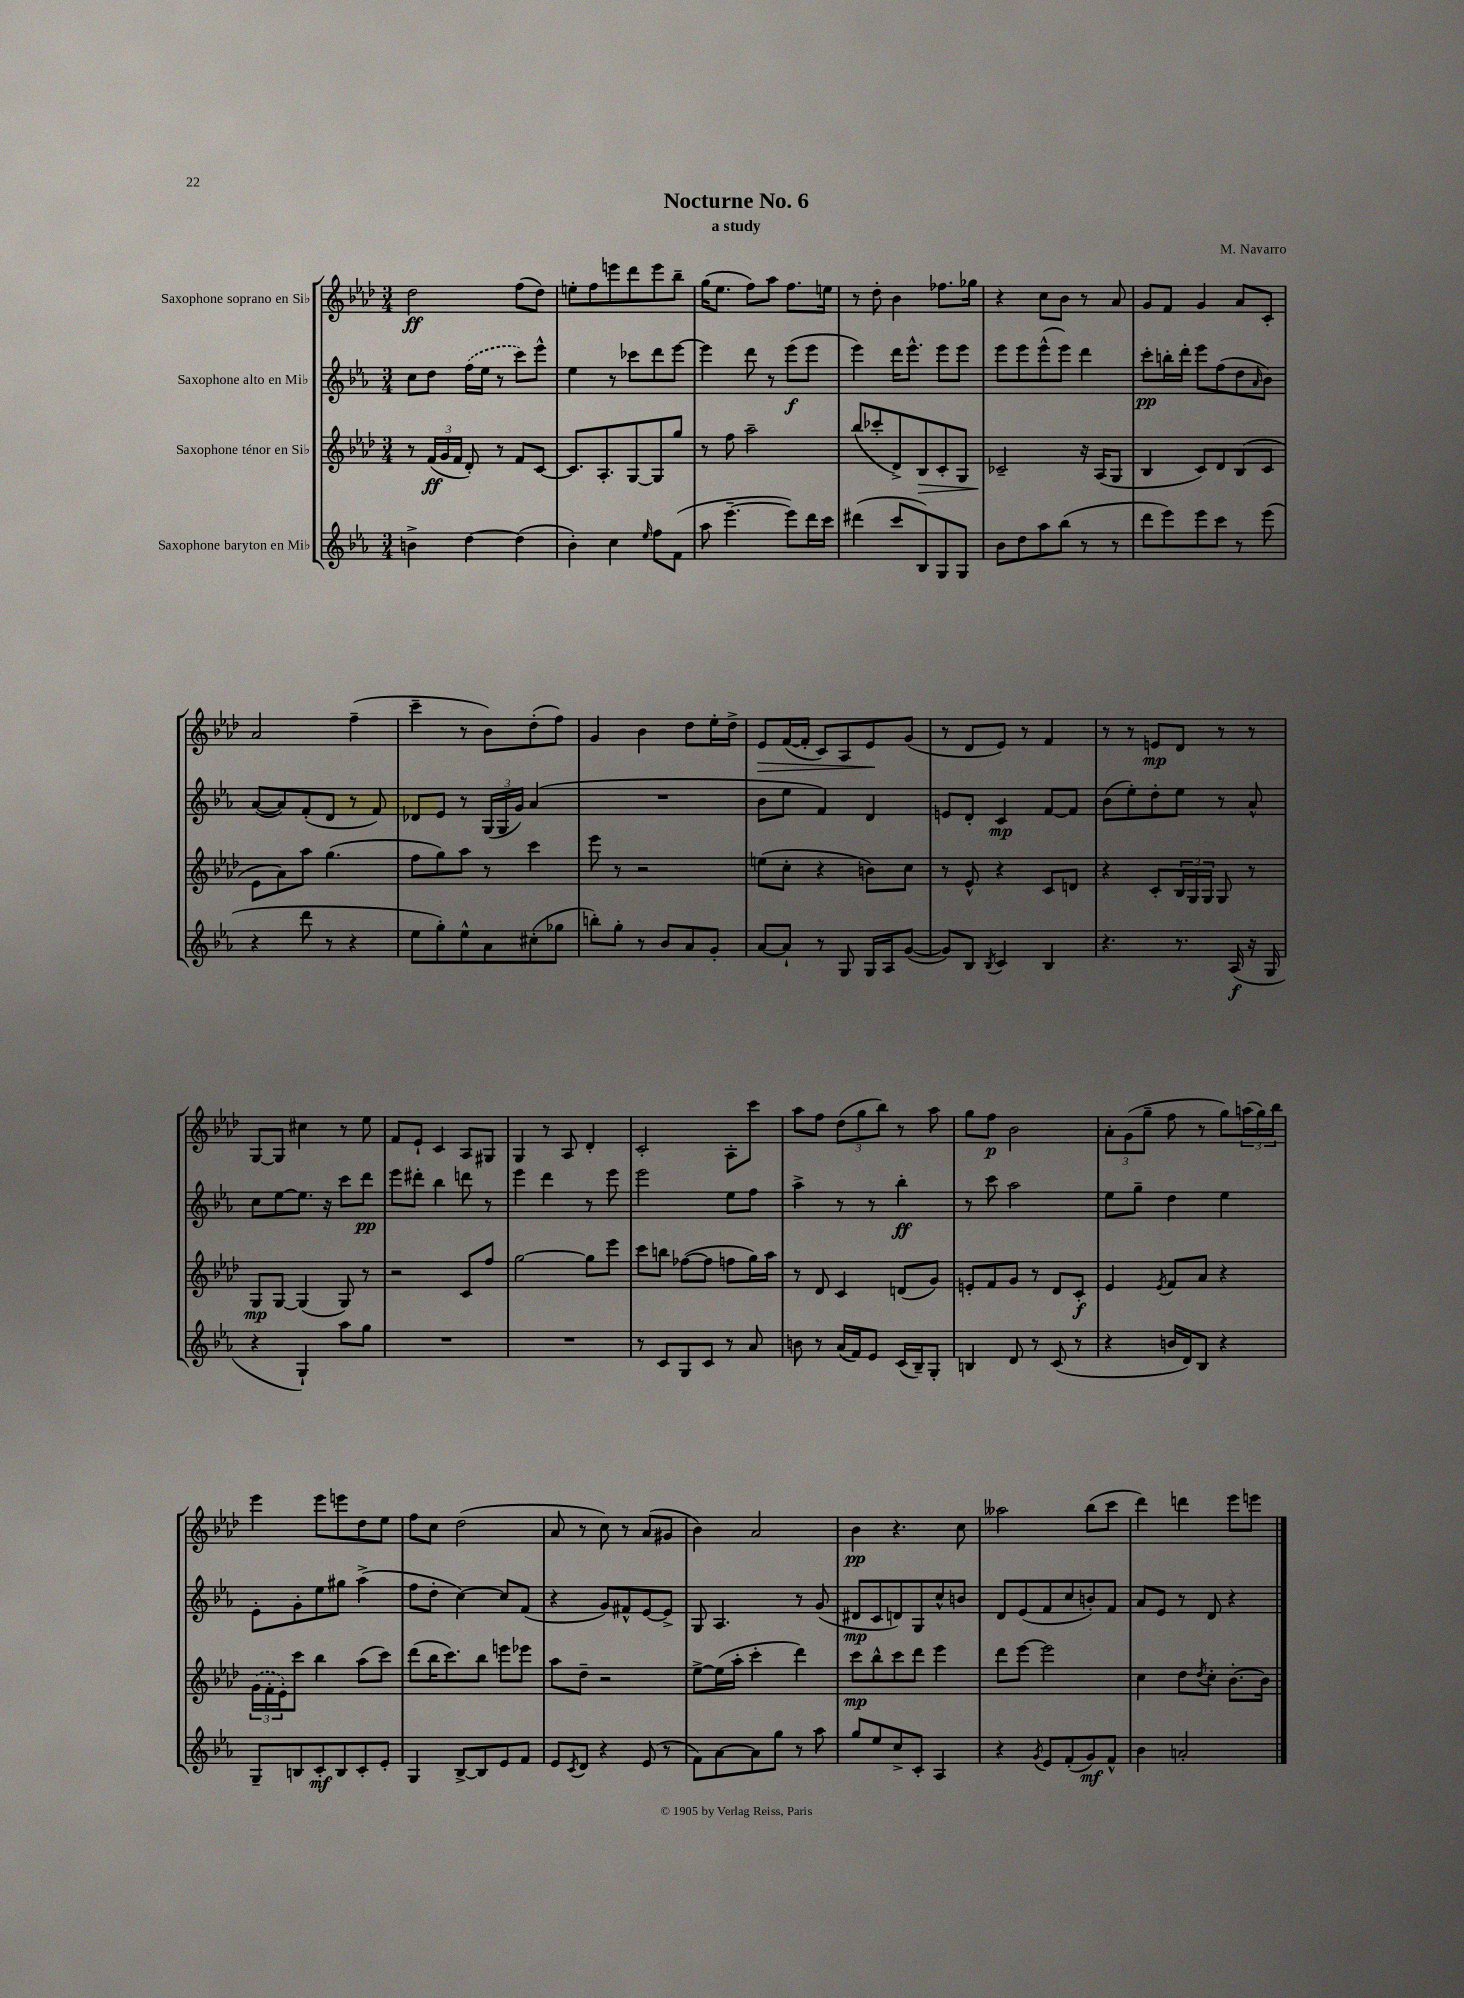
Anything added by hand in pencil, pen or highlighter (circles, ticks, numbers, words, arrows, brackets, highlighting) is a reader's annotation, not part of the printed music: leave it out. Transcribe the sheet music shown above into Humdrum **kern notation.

**kern	**kern	**kern	**kern
*staff4	*staff3	*staff2	*staff1
*clefG2	*clefG2	*clefG2	*clefG2
*k[b-e-a-]	*k[b-e-a-d-]	*k[b-e-a-]	*k[b-e-a-d-]
*M3/4	*M3/4	*M3/4	*M3/4
4b^\	8r	8cc\L	2dd-\
.	(24f/LL	8dd\J	.
.	24g/	.	.
.	24f/JJ	.	.
[4dd\	8d-'/)	(16ff\LL	.
.	.	16ee-\JJ	.
.	8r	8r	.
(4dd\]	8f/L	8ccc\L)	(8ff\L
.	[8c/J	8eee-^^\J	8dd-\J)
=	=	=	=
4b-'\)	8.c/]L	4ee-\	8ee'\L
.	.	.	8ff\
.	8.A-'/	.	.
4cc\	.	8r	8eee\
.	[8G/	8ccc-\L	8ddd-\
16qqee-/	.	.	.
8ff\L	8G/]	8ddd\	8eee\
(8f\J	8gg/J	[8eee-\J	8bb-~\J
=	=	=	=
8aa-\	8r	4eee-\]	(16gg\LK
.	.	.	8.ee-\J
[4.eee-~\	8ff\	.	.
.	2aa-~\	8ddd\	8ff\L)
.	.	8r	8aa-\J
8eee-\]L)	.	(8eee-\L	8.ff\L
16ddd\L	.	8eee-\J	.
16ccc\JJ	.	.	16ee\Jk
=	=	=	=
(4ddd#\	(8bb-/L	4eee-\)	8r
.	8ccc-'/	.	8dd-'\
8ccc/L	8d-^/)	16ddd\LK	4b-\
.	.	8.eee-^^\J	.
8B-/)	8B-/	.	.
8G/	8c'/	8eee-\L	8.ff-\L
8G/J	8G/J	8eee-\J	.
.	.	.	16gg-\Jk
=	=	=	=
8b-\L	2c-~/	8eee-\L	4r
8dd\	.	8eee-\	.
8aa-\	.	(8eee-^^\	8cc\L
(8bb-\J	.	8eee-\J)	8b-\J
8r	16r	4ddd\	8r
.	(16A-/LK	.	.
8r	8G/J	.	8a-/
=	=	=	=
8ddd\L	4B-/	8ccc'\L	8g/L
8eee-\)	.	16bb'\L	8f/J
.	.	16ddd'\JJ	.
8eee-\	8c/L)	8eee-\L	4g/
8ccc\J	8d-/	(8ff\	.
8r	(8B-/	8dd\	8a-/L
.	.	16qqa-/	.
(8eee-\	8c/J	8b-\J)	8c'/J
=	=	=	=
4r	8e-\L	([8a-/L	2a-/
.	8a-\)	8a-/])	.
8ddd\	8aa-\J	(8f'/	.
8r	(4.gg\	8d/J	.
4r	.	8r	(4ff~\
.	.	8f/)	.
=	=	=	=
8ee-\L	8ff\L	8d-/L	4ccc~\
8gg'\)	8gg\)	8e-/J	.
8ee-^^\	8aa-\J	8r	8r
8a-\	8r	(24G/LL	8b-\L)
.	.	24G/	.
.	.	24g/JJ)	.
(8cc#'\	4ccc\	(4a-/	(8dd-'\
8gg-\J	.	.	8ff\J)
=	=	=	=
8bb'\L)	8eee-\	2.r	4g/
8gg'\J	8r	.	.
8r	2r	.	4b-\
8b-/L	.	.	.
8a-/	.	.	8dd-\L
8g'/J	.	.	16ee-'\L
.	.	.	16dd-^\JJ
=	=	=	=
[8a-/L	(8ee\L	8b-\L	8e-/L
8a-`/]J	8cc'\J	8ee-\J	([16f/L
.	.	.	16f'/]JJ
8r	4r	4f/)	8c/L)
8G/	.	.	8A-/
16G/LL	8b\L)	4d/	8e-/
16A-/J	.	.	.
([8g/J	8cc\J	.	(8g/J
=	=	=	=
8g/]L)	8r	8e/L	8r
8B-/J	8e-^^/	8d'/J	8d-/L
8qB-/	.	.	.
4c/	4r	4c/	8e-/J)
.	.	.	8r
4B-/	8c/L	[8f/L	4f/
.	8d/J	8f/]J	.
=	=	=	=
4.r	4r	(8b-\L	8r
.	.	8ee-'\)	8r
.	8c'/L	8dd'\	8e/L
8.r	24B-/L	8ee-\J	8d-/J
.	24G/	.	.
.	24G/JJ	.	.
.	8G/	8r	8r
(16A-/	.	.	.
16r	8r	8a-^^/	8r
16G/	.	.	.
=	=	=	=
4r	8G/L	8cc\L	[8G/L
.	[8G/J	[8ee-\	8G/]J
4G`/)	(4G/]	8.ee-\]J	4cc#\
.	.	16r	.
8aa-\L	8G/)	8ccc\L	8r
8gg\J	8r	8ddd\J	8ee-\
=	=	=	=
2.r	2r	8eee-\L	8f/L
.	.	8ddd#'\J	8e-`/J
.	.	4bb-\	4c/
.	8c/L	8ddd\	8A-/L
.	8ff/J	8r	8G#/J
=	=	=	=
2.r	[2gg\	4eee-\	4G/
.	.	4ddd\	8r
.	.	.	8A-/
.	8gg\]L	8r	4d-'/
.	8eee-\J	8eee-\	.
=	=	=	=
8r	8ccc\L	2eee-\	2c'/
8c/L	8bb\J	.	.
8G/	([8ff-\L	.	.
8c/J	8ff-\]J	.	.
8r	8ff\L	8ee-\L	8A-'\L
8a-/	16gg\L)	8ff\J	8ccc\J
.	16aa-\JJ	.	.
=	=	=	=
8b\	8r	4aa-^\	8aa-\L
8r	8d-/	.	8ff\J
(16a-/LL	4c/	8r	(12dd-\L
16f/J)	.	.	.
.	.	.	12gg\
8e-/J	.	8r	.
.	.	.	12bb-\J)
(16c/LL	(8d/L	4bb-'\	8r
16B-~/J)	.	.	.
8G'/J	8g/J)	.	8aa-\
=	=	=	=
4B/	8e'/L	8r	8gg\L
.	8f/	8ccc\	8ff\J
8d/	8g/J	2aa-\	2b-\
8r	8r	.	.
(8c/	8d-/L	.	.
8r	8c'/J	.	.
=	=	=	=
4r	4e-/	8ee-\L	12a-'\L
.	.	.	(12g\
.	.	8gg~\J	.
.	.	.	12gg~\J
.	8qe-/	.	.
16b/LL	8f/L	4dd\	8ff\
16d/J)	.	.	.
8B-/J	8a-/J	.	8r
4r	4r	4ee-\	8gg\L)
.	.	.	(24aa\L
.	.	.	24gg\)
.	.	.	24bb-\JJ
=	=	=	=
8G~/L	(24g\LL	8e-'\L	4eee-\
.	24f'\	.	.
.	24e-'\J)	.	.
8B/	8ccc\J	8g'\	.
8c'/	4bb-\	8ee-\	8eee-\L
8B/	.	8gg#\J	8eee\
8c'/	(8aa-\L	(4aa-^\	8dd-\
8e-'/J	8ccc\J)	.	8ee-\J
=	=	=	=
4G/	(8ddd-\L	8ff\L	8ff\L
.	16bb-\K	8dd'\J	8cc\J
.	8.ccc\)	.	.
[8B-^/L	.	[4cc\)	(2dd-\
8B-/]	8bb-\J	.	.
8e-/	8eee\L	8cc/]L	.
8f/J	8eee-\J	(8f/J	.
=	=	=	=
8e-/L	8aa-\L	4r	8a-/
8qc/	.	.	.
8d/J	8dd-~\J	.	8r
4r	2r	8g/L)	8cc\)
.	.	8f#^^/	8r
(8e-/	.	[8e-/	(8a-/L
8r	.	8e-^/]J	8g#/J
=	=	=	=
8f\L)	[8ee-^\L	8G/	4b-\)
[8a-\	(16ee-\]L	4.A-/	.
.	16aa-'\JJ	.	.
8a-\]	4ccc'\	.	2a-/
8gg\J	.	.	.
8r	4ddd-\)	8r	.
8aa-\	.	(8g/	.
=	=	=	=
8gg/L	8ccc\L	8d#/L	4b-\
8ee-/	8bb-^^\	8c/	.
8cc^/	8ccc\	8d/)	4.r
8c'/J	8ddd-\J	8G/	.
4A-/	4eee-\	8cc^^/	.
.	.	8b/J	8cc\
=	=	=	=
4r	8ddd-\L	8d/L	2aa--\
.	[8eee-\J	(8e-/	.
8qg/	.	.	.
8e-/L	2eee-\]	8f/	.
(8f'/	.	8cc/	.
8g/)	.	8b'/)	(8bb-\L
8f^^/J	.	8f/J	8ccc\J
=	=	=	=
4b-\	4cc\	8a-/L	4ddd-\)
.	.	8e-/J	.
2a'/	8dd-\L	8r	4ddd\
.	8qdd-/	.	.
.	8cc'\J	8d/	.
.	[8.b-'\L	4r	8eee-\L
.	.	.	8eee\J
.	16b-\]Jk	.	.
==	==	==	==
*-	*-	*-	*-
